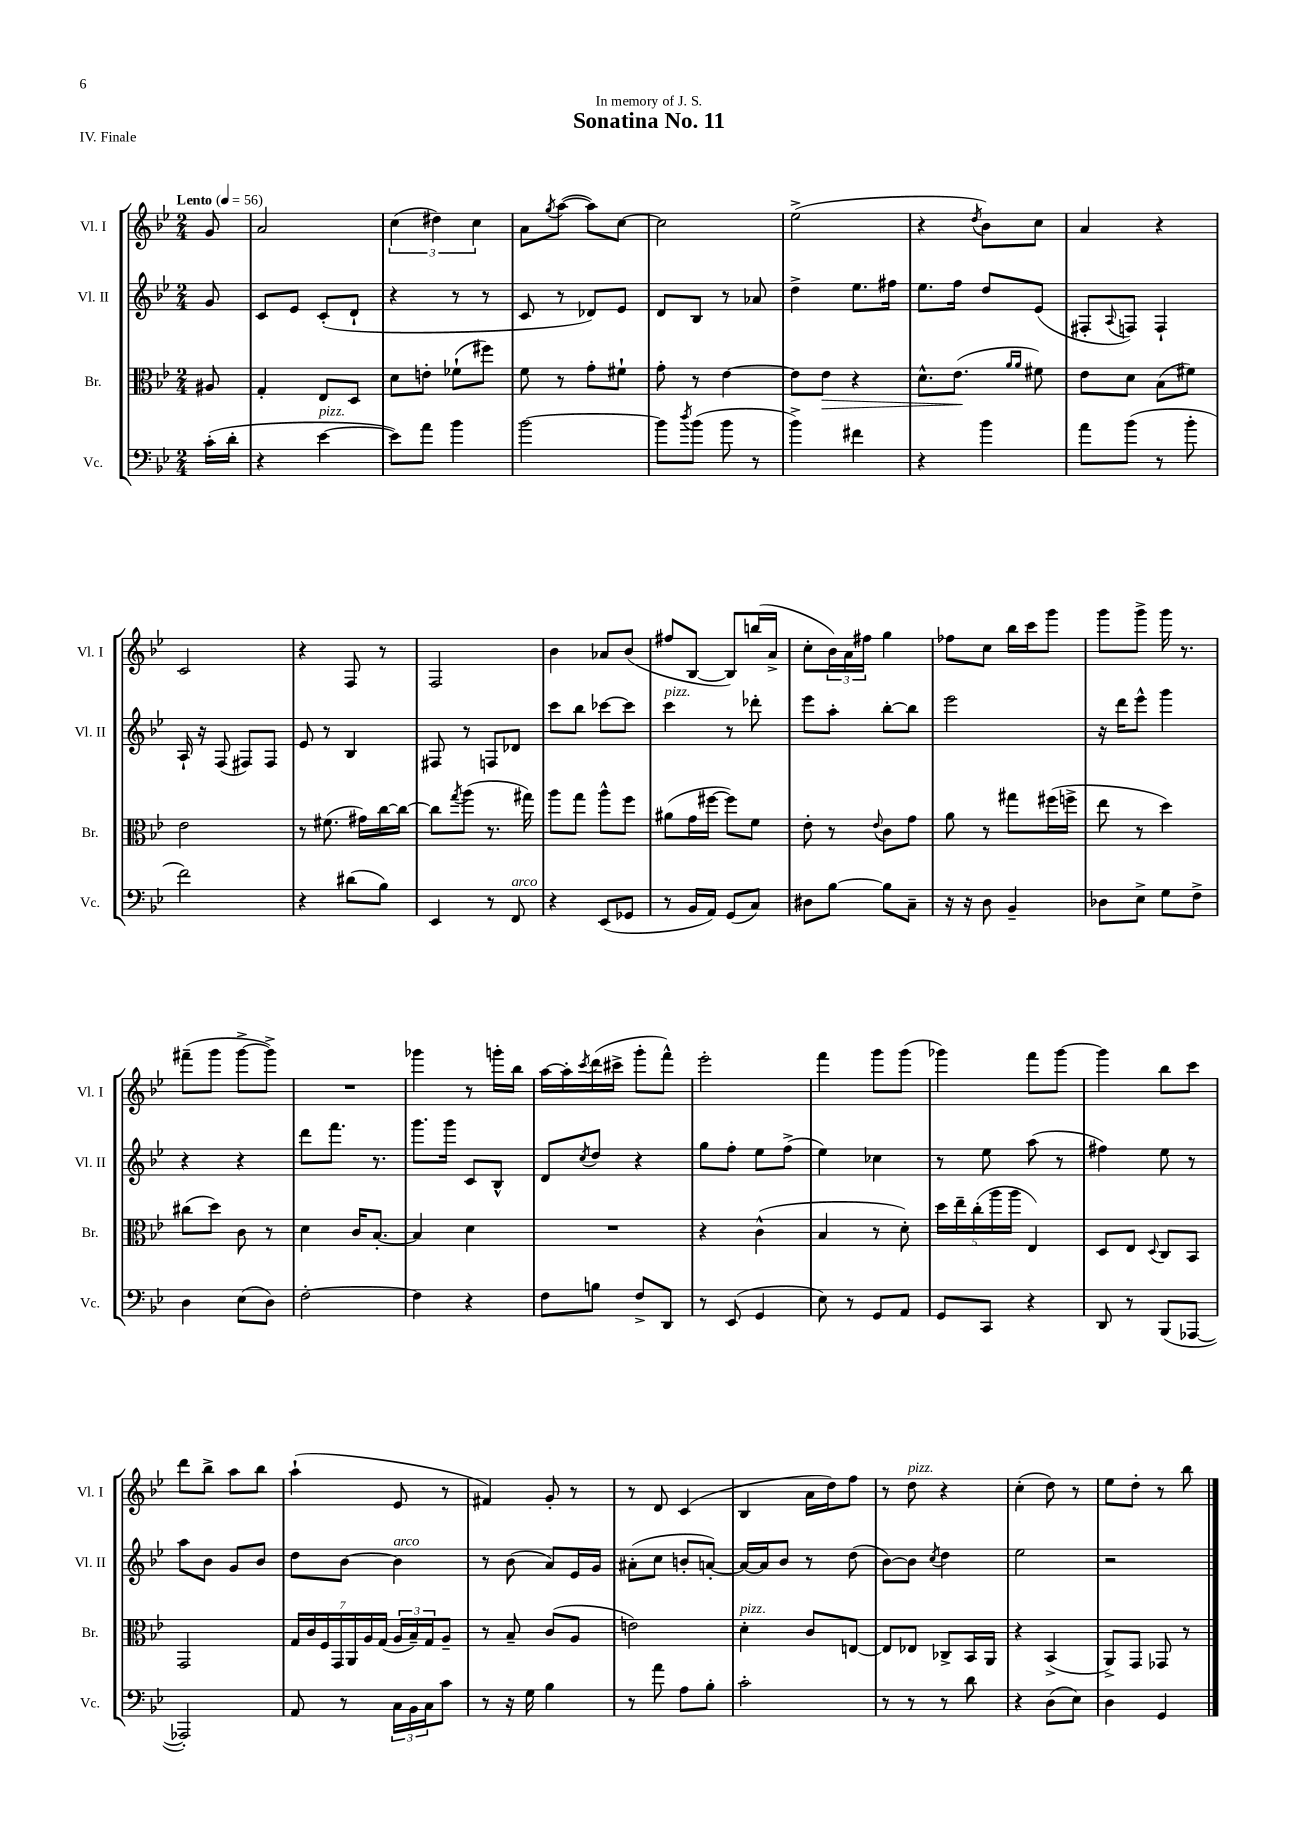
\header { title = "Sonatina No. 11" dedication = "In memory of J. S." piece = "IV. Finale" }
<<
\new StaffGroup <<
\new Staff = "s0" \with { instrumentName = "Vl. I" shortInstrumentName = "Vl. I" } {
    \clef treble \key bes \major \numericTimeSignature \time 2/4 \partial 8 \tempo "Lento" 4 = 56
    g'8 |
    a'2 |
    \tuplet 3/2 { c''4( dis''4) c''4 } |
    a'8 \acciaccatura { g''8 } a''8~( a''8) c''8~ |
    c''2 |
    ees''2->( |
    r4 \acciaccatura { d''8 } bes'8) c''8 |
    a'4 r4 |
    c'2 |
    r4 f8 r8 |
    f2 |
    bes'4 aes'8 bes'8( |
    fis''8 bes8~ bes8) b''16( a'16-> |
    c''8-. \tuplet 3/2 { bes'16) a'16 fis''16 } g''4 |
    fes''8 c''8 bes''16 c'''16 g'''8 |
    g'''8 g'''8-> g'''16 r8. |
    fis'''8--( g'''8 g'''8~-> g'''8->) |
    R2 |
    ges'''4 r8 g'''16-. bes''16 |
    a''16~ a''16-. \acciaccatura { c'''8 } d'''16( cis'''16-> g'''8-. f'''8-^) |
    ees'''2-. |
    f'''4 g'''8 g'''8( |
    ges'''4) f'''8 ges'''8~ |
    ges'''4 bes''8 c'''8 |
    d'''8 bes''8-> a''8 bes''8 |
    a''4-!( ees'8 r8 |
    fis'4) g'8-. r8 |
    r8 d'8 c'4( |
    bes4 a'16 d''16) f''8 |
    r8 d''8^\markup { \italic "pizz." } r4 |
    c''4-.( d''8) r8 |
    ees''8 d''8-. r8 bes''8 \bar "|." |
}
\new Staff = "s1" \with { instrumentName = "Vl. II" shortInstrumentName = "Vl. II" } {
    \clef treble \key bes \major \numericTimeSignature \time 2/4 \partial 8
    g'8 |
    c'8 ees'8 c'8-.( d'8-! |
    r4 r8 r8 |
    c'8 r8 des'8) ees'8 |
    d'8 bes8 r8 aes'8 |
    d''4-> ees''8. fis''16 |
    ees''8. f''16 d''8 ees'8( |
    fis8-. \appoggiatura { a8 } f8) f4-! |
    a16-! r16 f8( fis8) fis8 |
    ees'8 r8 bes4 |
    fis8 r8 f8 des'8 |
    c'''8 bes''8 ces'''8~ ces'''8 |
    c'''4^\markup { \italic "pizz." } r8 des'''8-. |
    ees'''8 a''8-. bes''8~-. bes''8 |
    ees'''2 |
    r16 d'''16 ees'''8-^ g'''4 |
    r4 r4 |
    d'''8 f'''8. r8. |
    g'''8. g'''16 c'8 bes8-^ |
    d'8 \acciaccatura { c''8 } d''8 r4 |
    g''8 f''8-. ees''8 f''8->( |
    ees''4) ces''4 |
    r8 ees''8 a''8( r8 |
    fis''4) ees''8 r8 |
    a''8 bes'8 g'8 bes'8 |
    d''8 bes'8~ bes'4^\markup { \italic "arco" } |
    r8 bes'8( a'8) ees'16 g'16 |
    ais'8-.( c''8 b'8-. a'8~-.) |
    a'16~ a'16 bes'8 r8 d''8( |
    bes'8~) bes'8 \acciaccatura { c''8 } d''4 |
    ees''2 |
    r2 \bar "|." |
}
\new Staff = "s2" \with { instrumentName = "Br." shortInstrumentName = "Br." } {
    \clef alto \key bes \major \numericTimeSignature \time 2/4 \partial 8
    ais8 |
    g4-. ees8 d8 |
    d'8 e'8-. fes'8-!( fis''8) |
    f'8 r8 g'8-. fis'8-! |
    g'8-. r8 ees'4~ |
    ees'8 ees'8\> r4 |
    d'8.-^ ees'8.\!( \grace { a'16 a'16 } fis'8) |
    ees'8 d'8 bes8( fis'8) |
    ees'2 |
    r8 fis'8.( gis'16) c''16~ c''16~ |
    c''8 \acciaccatura { g''8 } a''8( r8. gis''16) |
    a''8 g''8 a''8-^ f''8 |
    ais'8( g'16 fis''16~ fis''8) f'8 |
    ees'8-. r8 \appoggiatura { ees'8 } c'8 g'8 |
    a'8 r8 gis''8 fis''16( f''16-> |
    ees''8 r8 d''4) |
    cis''8( d''8) c'8 r8 |
    d'4 c'16 bes8.~-. |
    bes4 d'4 |
    R2 |
    r4 c'4-^( |
    bes4 r8 d'8-.) |
    \tuplet 5/4 { d''16 ees''16-- c''16-.( a''16 a''16 } ees4) |
    d8 ees8 \appoggiatura { d8 } c8 bes,8 |
    g,2 |
    \tuplet 7/4 { g16 c'16 f16 g,16 a,16 a16 g16( } \tuplet 3/2 { a16 bes16--) g16 } a8-- |
    r8 bes8-- c'8( a8 |
    e'2) |
    d'4-.^\markup { \italic "pizz." } c'8 e8~ |
    e8 ees8 ces8-> bes,16 a,16 |
    r4 bes,4->( |
    a,8->) g,8 ges,8 r8 \bar "|." |
}
\new Staff = "s3" \with { instrumentName = "Vc." shortInstrumentName = "Vc." } {
    \clef bass \key bes \major \numericTimeSignature \time 2/4 \partial 8
    c'16-.( d'16-. |
    r4 ees'4~^\markup { \italic "pizz." } |
    ees'8) a'8 bes'4 |
    bes'2~ |
    bes'8 \acciaccatura { d''8 } bes'8( bes'8 r8 |
    bes'4->) fis'4 |
    r4 bes'4 |
    a'8 bes'8( r8 bes'8-. |
    f'2) |
    r4 dis'8( bes8) |
    ees,4 r8 f,8^\markup { \italic "arco" } |
    r4 ees,8( ges,8 |
    r8 bes,16 a,16) g,8( c8) |
    dis8 bes8~ bes8 c8-- |
    r16 r16 d8 bes,4-- |
    des8 ees8-> g8 f8-> |
    d4 ees8( d8) |
    f2~-. |
    f4 r4 |
    f8 b8 f8-> d,8 |
    r8 ees,8( g,4 |
    ees8) r8 g,8 a,8 |
    g,8 c,8 r4 |
    d,8 r8 bes,,8( aes,,8~ |
    aes,,2-.) |
    a,8 r8 \tuplet 3/2 { c16 bes,16 c16 } c'8 |
    r8 r16 g16 bes4 |
    r8 a'8 a8 bes8-. |
    c'2-. |
    r8 r8 r8 d'8 |
    r4 d8( ees8) |
    d4 g,4 \bar "|." |
}
>>
>>
\layout { \context { \Score \remove "Bar_number_engraver" } }
